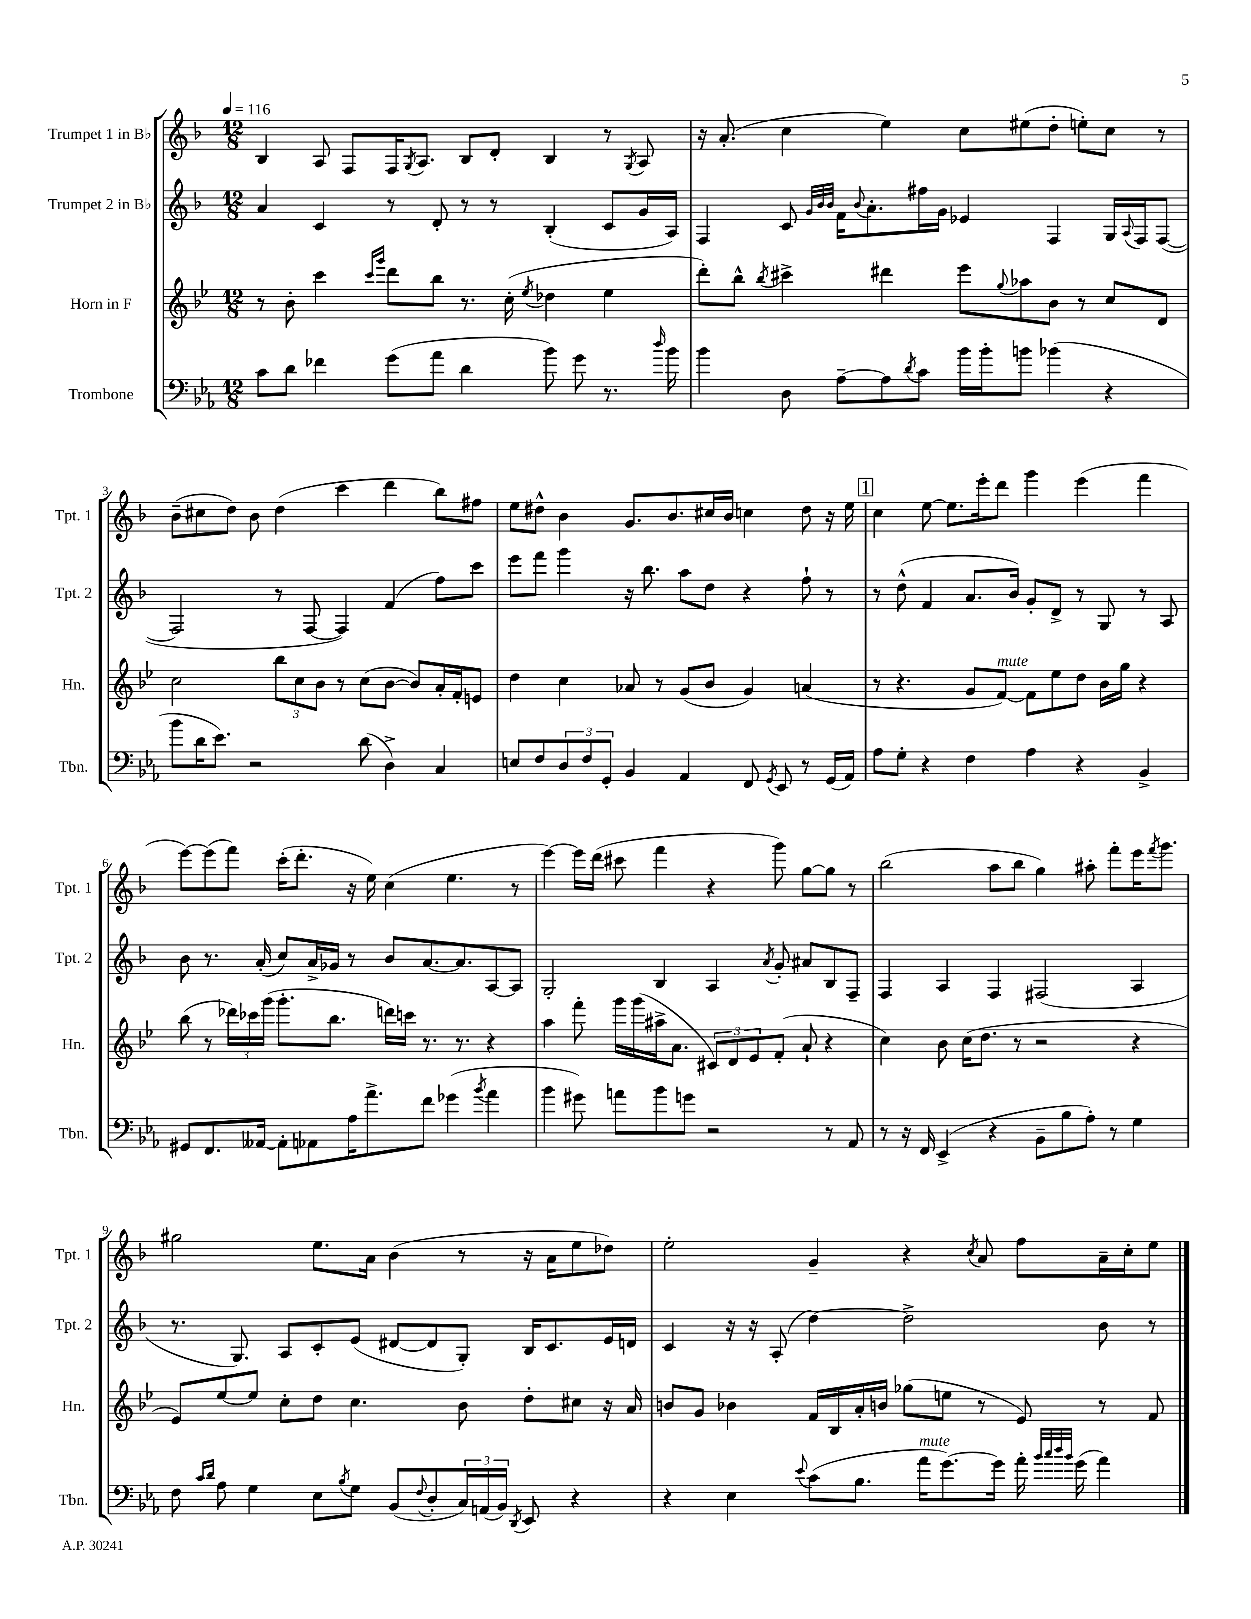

**kern	**kern	**kern	**kern
*staff4	*staff3	*staff2	*staff1
*clefF4	*clefG2	*clefG2	*clefG2
*k[b-e-a-]	*k[b-e-]	*k[b-]	*k[b-]
*M12/8	*M12/8	*M12/8	*M12/8
*MM116	*MM116	*MM116	*MM116
8c	8r	4a	4B-
8d	8b-'	.	.
4f-	4ccc	4c	8A
.	.	.	8F
.	16qqccc	.	.
.	16qqggg	.	.
(8g	8ddd	8r	16F
.	.	.	8qG
.	.	.	8.A
8a-	8bb-	8d'	.
4d	8.r	8r	8B-
.	.	8r	8d'
.	(16cc'	.	.
.	8qee-	.	.
8b-)	4dd-	(4B-'	4B-
8g	.	.	.
8.r	4ee-	8c	8r
.	.	.	8qG
.	.	16g	8A
16qqdd	.	.	.
16b-	.	16A)	.
=	=	=	=
4b-	8ddd')	4F	16r
.	.	.	(8.a'
.	8bb-^^	.	.
.	8qbb-	.	.
8D	4ccc#^	8c	4cc
.	.	32qqg	.
.	.	32qqb-	.
.	.	32qqb-	.
[8A-~	.	16f	.
.	.	8qqb-	.
.	.	8.a'	.
8A-]	4ddd#	.	4ee)
8qd	.	.	.
8c	.	16ff#	.
.	.	16g	.
16b-	8eee-	4e-	8cc
16b-'	.	.	.
.	8qqgg	.	.
8b	8aa-	.	(8ee#
(4b-	8b-	4F	8dd'
.	8r	.	8ee')
4r	8cc	16G	8cc
.	.	8qqA	.
.	.	16F	.
.	8d	([8F	8r
=	=	=	=
8b-	2cc	2F]	(8b-~
16d	.	.	8cc#
8.e-)	.	.	.
.	.	.	8dd)
2r	.	.	8b-
.	12bb-	8r	(4dd
.	12cc	.	.
.	.	[8F	.
.	12b-	.	.
.	8r	4F])	4ccc
(8d	(8cc	.	.
4D^)	[8b-	(4f	4ddd
.	8b-])	.	.
4C	16a'	8ff)	8bb-)
.	16f'	.	.
.	8e	8ccc	8ff#
=	=	=	=
8E	4dd	8eee	8ee
8F	.	8fff	8dd#^^
12D	4cc	4ggg	4b-
12F	.	.	.
12GG'	.	.	.
4BB-	8a-	16r	8.g
.	.	8.bb-	.
.	8r	.	.
.	.	.	8.b-
4AA-	(8g	8aa	.
.	8b-	8dd	16cc#
.	.	.	16b-
8FF	4g)	4r	4cc
8qGG	.	.	.
8EE-	.	.	.
8r	(4a	8ff`	8dd#
(16GG	.	8r	16r
16AA-)	.	.	16ee
=	=	=	=
8A-	8r	8r	4cc
8G'	4.r	(8dd^^	.
4r	.	4f	[8ee
.	.	.	8.ee]
4F	8g	8.a	.
.	.	.	16eee'
.	[8f)	.	8ddd
.	.	16b-)	.
4A-	8f]	8g'	4ggg
.	8ee-	8d^	.
4r	8dd	8r	(4eee
.	16b-	8G	.
.	16gg	.	.
4BB-^	4r	8r	4fff
.	.	8A	.
=	=	=	=
8GG#	(8bb-	8b-	[8eee)
8.FF	8r	8.r	(8eee]
.	24ddd-)	.	8fff)
.	24ccc-	.	.
[16AA--	.	(16a'	.
.	(24ggg	.	.
8AA--']	8.ggg'	8cc)	(16ccc'
.	.	.	8.ddd'
8AA-	.	16a^	.
.	8.bb-	16g-	.
16A-	.	8r	16r
8.a-^	.	.	16ee)
.	16ddd)	8b-	(4cc
.	16ccc	.	.
8f	8.r	[8.a	.
(4g-	.	.	4.ee
.	8.r	8.a]	.
8qb-	.	.	.
4a-	4r	[8A	.
.	.	8A]	8r
=	=	=	=
4b-	4aa	2G'	[4eee)
8g#)	8fff'	.	16eee]
.	.	.	(16ddd
8a	16ggg	.	8ccc#
.	(16ggg	.	.
8b-	16aa#^	4B-	4fff
.	8.a	.	.
8g	.	.	.
2r	12c#)	4A	4r
.	12d	.	.
.	12e-	.	.
.	.	8qa	.
.	(8f'	8g'	8ggg)
.	8a`	8a#	[8gg
8r	4r	8B-	8gg]
8AA-	.	8F~	8r
=	=	=	=
8r	4cc)	4F	(2bb-
16r	.	.	.
16FF	.	.	.
(4EE-^	8b-	4A	.
.	(16cc	.	.
.	8.dd	.	.
4r	.	4F	8aa
.	8r	.	8bb-
8BB-~	2r	(2F#	4gg)
8B-	.	.	.
8A-')	.	.	8aa#'
8r	.	.	8fff'
4G	4r	4A	16eee
.	.	.	8qfff
.	.	.	8.ggg
=	=	=	=
8F	8e-)	8.r	2gg#
16qqc	.	.	.
16qqd	.	.	.
8A-	[8ee-	.	.
.	.	8.G)	.
4G	8ee-]	.	.
.	8cc'	8A	.
8E-	8dd	8c'	8.ee
8qB-	.	.	.
8G	4.cc	(8e	.
.	.	.	16a
(8BB-	.	[8d#	(4b-
8qqF	.	.	.
8D'	.	8d#]	.
24C)	8b-	8G')	8r
(24AA	.	.	.
24BB-)	.	.	.
8qDD	.	.	.
8EE-	8dd'	16B-	16r
.	.	8.c	16a
4r	8cc#	.	8ee
.	16r	16e	8dd-)
.	16a	16d	.
=	=	=	=
4r	8b	4c	2ee'
.	8g	.	.
4E-	4b-	16r	.
.	.	16r	.
.	.	(8A'	.
8qqe-	.	.	.
(8c	16f	[4dd)	4g~
.	16B-	.	.
8.B-	16a'	.	.
.	16b	.	.
.	(8gg-	2dd^]	4r
16a-	.	.	.
[8.g)	8ee	.	.
.	.	.	8qcc
.	8r	.	8a
16g]	.	.	.
16a-'	8e-)	.	8ff
32qqb-	.	.	.
32qqcc	.	.	.
32qqdd	.	.	.
32qqb-	.	.	.
(16g	.	.	.
4a-)	8r	8b-	16a~
.	.	.	16cc'
.	8f	8r	8ee
==	==	==	==
*-	*-	*-	*-
